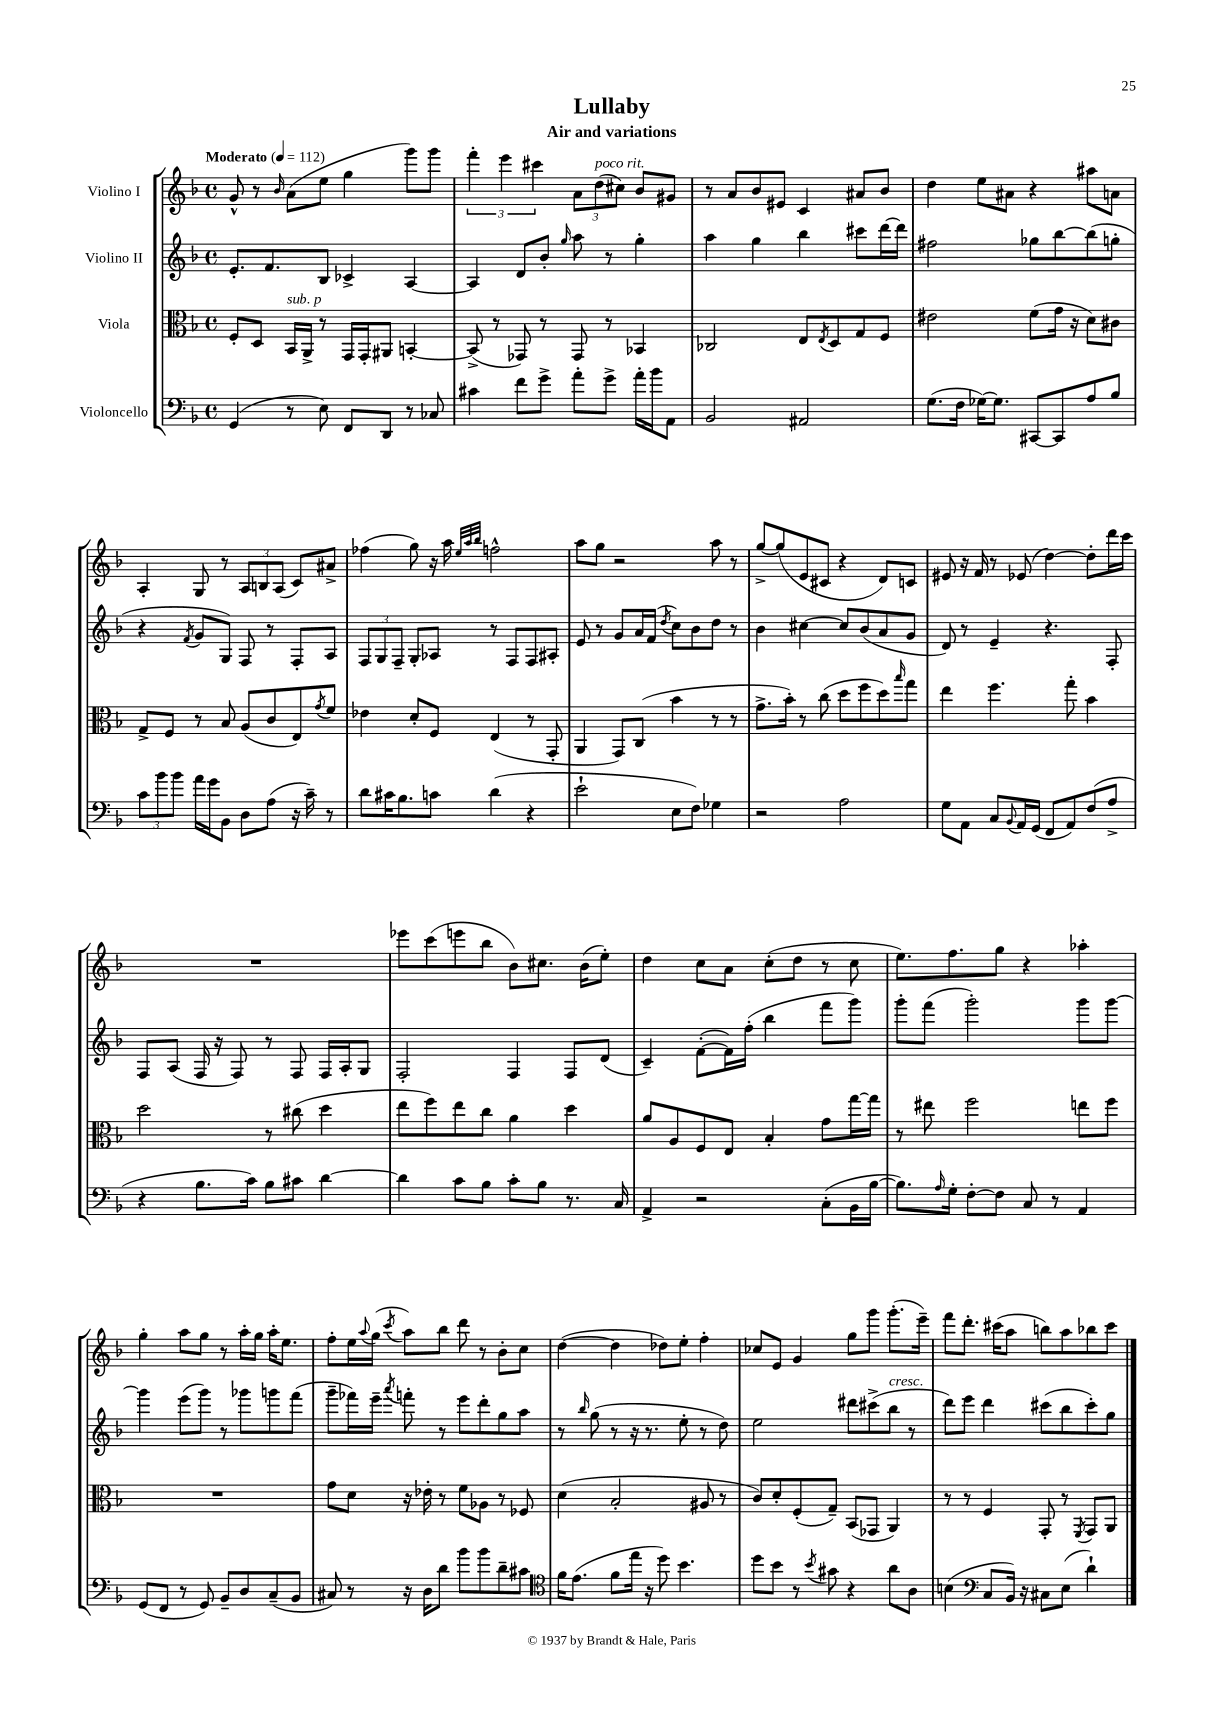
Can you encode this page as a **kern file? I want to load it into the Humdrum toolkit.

**kern	**kern	**kern	**kern
*part4	*part3	*part2	*part1
*staff4	*staff3	*staff2	*staff1
*I"Violoncello	*I"Viola	*I"Violino II	*I"Violino I
*clefF4	*clefC3	*clefG2	*clefG2
*k[b-]	*k[b-]	*k[b-]	*k[b-]
*M4/4	*M4/4	*M4/4	*M4/4
*met(c)	*met(c)	*met(c)	*met(c)
*MM112	*MM112	*MM112	*MM112
=1	=1	=1	=1
!	!	!	!LO:TX:a:B:t=Moderato
(4GG/	8F'/L	8.e'/L	8g^^/
.	8D/J	.	8r
.	.	8.f/	.
.	.	.	16qqb-/
!	!LO:TX:a:i:t=sub. p	!	!
8r	16BB-/LL	.	(8a\L
.	16AA^/JJ	.	.
8E\)	8r	8B-/J	8ee\J
8FF/L	16GG/LL	4c-X^/	4gg\
.	16GG'/J	.	.
8DD/J	8AA#X/J	.	.
8r	[4BBn'/	[4A/	8ggg\L)
8C-X/	.	.	8ggg\J
=2	=2	=2	=2
4c#X\	(8BB^/]	4A/]	6fff'\
.	8r	.	.
.	.	.	6eee\
8f\L	8GG-X/)	8d/L	.
.	.	.	6ccc#X\
8g^\J	8r	8b-'/J	.
.	.	16qqgg/	.
8a'\L	8GG-/	8aa\	12a\L
!	!	!	!LO:TX:a:i:t=poco rit.
.	.	.	(12dd\
8g^\J	8r	8r	.
.	.	.	12cc#X\J)
16a'\LL	4BB-X/	4gg'\	8b-/L
16b-\J	.	.	.
8AA\J	.	.	8g#X/J
=3	=3	=3	=3
2BB-/	2C-X/	4aa\	8r
.	.	.	8a/L
.	.	4gg\	8b-/
.	.	.	8e#X/J
2AA#X/	8E/L	4bb-\	4c/
.	8qE/	.	.
.	8D/	.	.
.	8G/	8ccc#X\L	8a#X/L
.	8F/J	[16ddd\L	8b-/J
.	.	16ddd\JJ]	.
=4	=4	=4	=4
(8.G\L	2e#X\	2ff#X\	4dd\
16F\Jk	.	.	.
[16G-X\KL)	.	.	8ee\L
8.G-\J]	.	.	.
.	.	.	8a#X\J
[8CC#X/L	(8f\L	8gg-X\L	4r
8CC#/]	16g\Jk	[8bb-\	.
.	16r	.	.
8A/	8d\L)	(8bb-\]	8aa#X\L
8B-/J	8c#X\J	8ggn'\J	8an\J
!!LO:LB:g=z
=5	=5	=5	=5
12c\L	8G^/L	4r	4A'/
12b-\	.	.	.
.	8F/J	.	.
12b-\J	.	.	.
.	.	8qf/	.
16a\LL	8r	8g/L	8G/
16g\J	.	.	.
8BB-\J	8B-/	8G/J)	8r
8D\L	(8A/L	8F/	12A/L
.	.	.	12Bn/
(8A\J	8c/	8r	.
.	.	.	(12A/J
16r	8E/)	8F'/L	8c/L)
16c~\)	.	.	.
.	8qg/	.	.
8r	8f/J	8A/J	8a#X^/J
=6	=6	=6	=6
8d\L	4e-X\	12F/L	(4ff-X\
.	.	12G/	.
16c#X\K	.	.	.
.	.	12F~/J	.
8.B-\	.	.	.
.	8d'/L	8G'/L	8gg\)
8cn\J	8F/J	8A-X/J	16r
.	.	.	16aa\
.	.	.	32qqee/LLL
.	.	.	32qqaa/
.	.	.	32qqbb-/JJJ
(4d\	(4E/	8r	2ffn^^\
.	.	8F/L	.
4r	8r	8F/	.
.	8GG'/	8A#X'/J	.
=7	=7	=7	=7
2e`\	4AA/	8e/	8aa\L
.	.	8r	8gg\J
.	8GG/L)	8g/L	2r
.	(8C/J	16a/L	.
.	.	(16f/JJ	.
.	.	8qdd/	.
8E\L	4b-\	8cc\L)	.
8F\J)	.	8b-\	.
4G-X\	8r	8dd\J	8aa\
.	8r	8r	8r
=8	=8	=8	=8
2r	8.g^\L	4b-\	[8gg^/L
.	.	.	(8gg/]
.	16b-'\Jk)	.	.
.	8r	[4cc#X\	8e/
.	(8cc\	.	8c#X/J
2A\	8dd\L	8cc#/L]	4r
.	8ff\	(8b-/	.
.	8dd\)	8a/	8d/L)
.	16qqbb-/	.	.
.	8gg\J	8g/J	8cn/J
=9	=9	=9	=9
8G\L	4ee\	8d/)	8e#X/
8AA\J	.	8r	16r
.	.	.	16f/
8C/L	4.ff\	4e~/	8r
8qqBB-/	.	.	.
16AA/L	.	.	(8e-X/
(16GG/JJ	.	.	.
8FF/L	.	4.r	[4dd\)
8AA/)	8gg'\	.	.
(8F/	4b-\	.	8dd'\L]
8A^/J	.	8F'/	16ddd\L
.	.	.	16ccc\JJ
!!LO:LB:g=z
=10	=10	=10	=10
4r	2dd\	8F/L	1r
.	.	(8A/J	.
8.B-\L	.	16F/	.
.	.	16r	.
.	.	8F/)	.
16c\Jk)	.	.	.
8B-\L	8r	8r	.
8c#X\J	(8cc#X\	8F/	.
[4d\	4dd\	16F/LL	.
.	.	16A'/J	.
.	.	8G/J	.
=11	=11	=11	=11
4d\]	8ee\L	2F'/	8eee-X\L
.	8ff\)	.	(8ccc\
8c\L	8ee\	.	8eeen\
8B-\J	8cc\J	.	8bb-\J
8c'\L	4a\	4F/	8b-\L)
8B-\J	.	.	8.cc#X\J
8.r	4dd\	8F/L	.
.	.	.	(16b-\KL
.	.	(8d/J	8ee'\J)
16C/	.	.	.
=12	=12	=12	=12
4AA^/	8a/L	4c~/)	4dd\
.	8A/	.	.
2r	8F/	([8f'\L	8cc\L
.	8E/J	16f\L])	8a\J
.	.	(16ff'\JJ	.
.	4B-'/	4bb-\	(8cc'\L
.	.	.	8dd\J
(8C'\L	8g\L	8fff\L	8r
16BB-\L	[16gg\L	8ggg\J)	8cc\
[16B-\JJ	16gg\JJ]	.	.
=13	=13	=13	=13
8.B-\L])	8r	8ggg'\L	8.ee\L)
.	8ee#X\	(8fff\J	.
16qqA/	.	.	.
16G'\Jk	.	.	8.ff\
[8F'\L	2ff\	2ggg'\)	.
8F\J]	.	.	8gg\J
8C/	.	.	4r
8r	.	.	.
4AA/	8een\L	8ggg\L	4aa-X'\
.	8ff\J	[8ggg\J	.
!!LO:LB:g=z
=14	=14	=14	=14
(8GG/L	1r	4ggg\]	4gg'\
8FF/J	.	.	.
8r	.	(8eee\L	8aa\L
8GG/)	.	8ggg\J)	8gg\J
8BB-~/L	.	8r	8r
8D/	.	8ggg-X\L	16aa'\LL
.	.	.	16gg\JJ
(8C~/	.	8gggn\	16aa'\KL
.	.	.	8.ee\J
8BB-/J	.	(8fff\J	.
=15	=15	=15	=15
8C#X/)	8g\L	8ggg~\L	8ff'\L
8r	8d\J	16fff-X\L)	16ee\L
.	.	.	8qqaa/
.	.	16eee~\JJ	(16gg\JJ
.	.	8qaaa/	8qccc/
16r	16r	8fffn'\	8aa\L)
16D\KL	16e-X'\	.	.
8d\J	8r	8r	8bb-\J
8b-\L	8f\L	8eee\L	8ddd\
8b-\	8A-X\J	8ddd'\	8r
8d~\	8r	8gg\	8b-'\L
8c#X\J	8F-X/	8aa\J	8cc\J
=16	=16	=16	=16
*clefC4	*	*	*
16f\KL	(4d\	8r	([4dd\
(8.e\J	.	.	.
.	.	16qqbb-/	.
.	.	(8gg\	.
8f\L	2B-'/	8r	4dd\]
16ee\Jk	.	16r	.
16r	.	8.r	.
8dd\)	.	.	8dd-X\L)
4.b-\	.	8ee'\	8ee'\J
.	8A#X/	8r	4ff'\
.	8r	8dd\)	.
=17	=17	=17	=17
8dd\L	8c/L)	2ee\	8cc-X/L
8b-\J	8d'/	.	8e/J
8r	(8F'/	.	4g/
8qb-/	.	.	.
8g#X\	8G~/J)	.	.
4r	(8BB-/L	8ddd#X\L	8gg\L
.	8GG-X/J	(8ccc#X^\	8ggg\J
!	!	!LO:TX:a:i:t=cresc.	!
8a\L	4AA/)	8bb-\J	(8.ggg'\L
8A\J	.	8r	.
.	.	.	16eee~\Jk)
=18	=18	=18	=18
(4Bn\	8r	8ddd\L)	8fff\L
.	8r	8eee\J	8.ddd'\J
*clefF4	*	*	*
8C/L	4F/	4ddd\	.
.	.	.	(16ccc#X\KL
16BB-/Jk)	.	.	8aa\J
16r	.	.	.
8C#X\L	8GG'/	(8ccc#X\L	8bbn\L)
(8E\J	8r	8bb-\	8aa\
.	8qFF/	.	.
4d`\)	8GG/L	8ccc#'\)	8bb-X\
.	8AA/J	8gg\J	8ccc#\J
==	==	==	==
*-	*-	*-	*-
